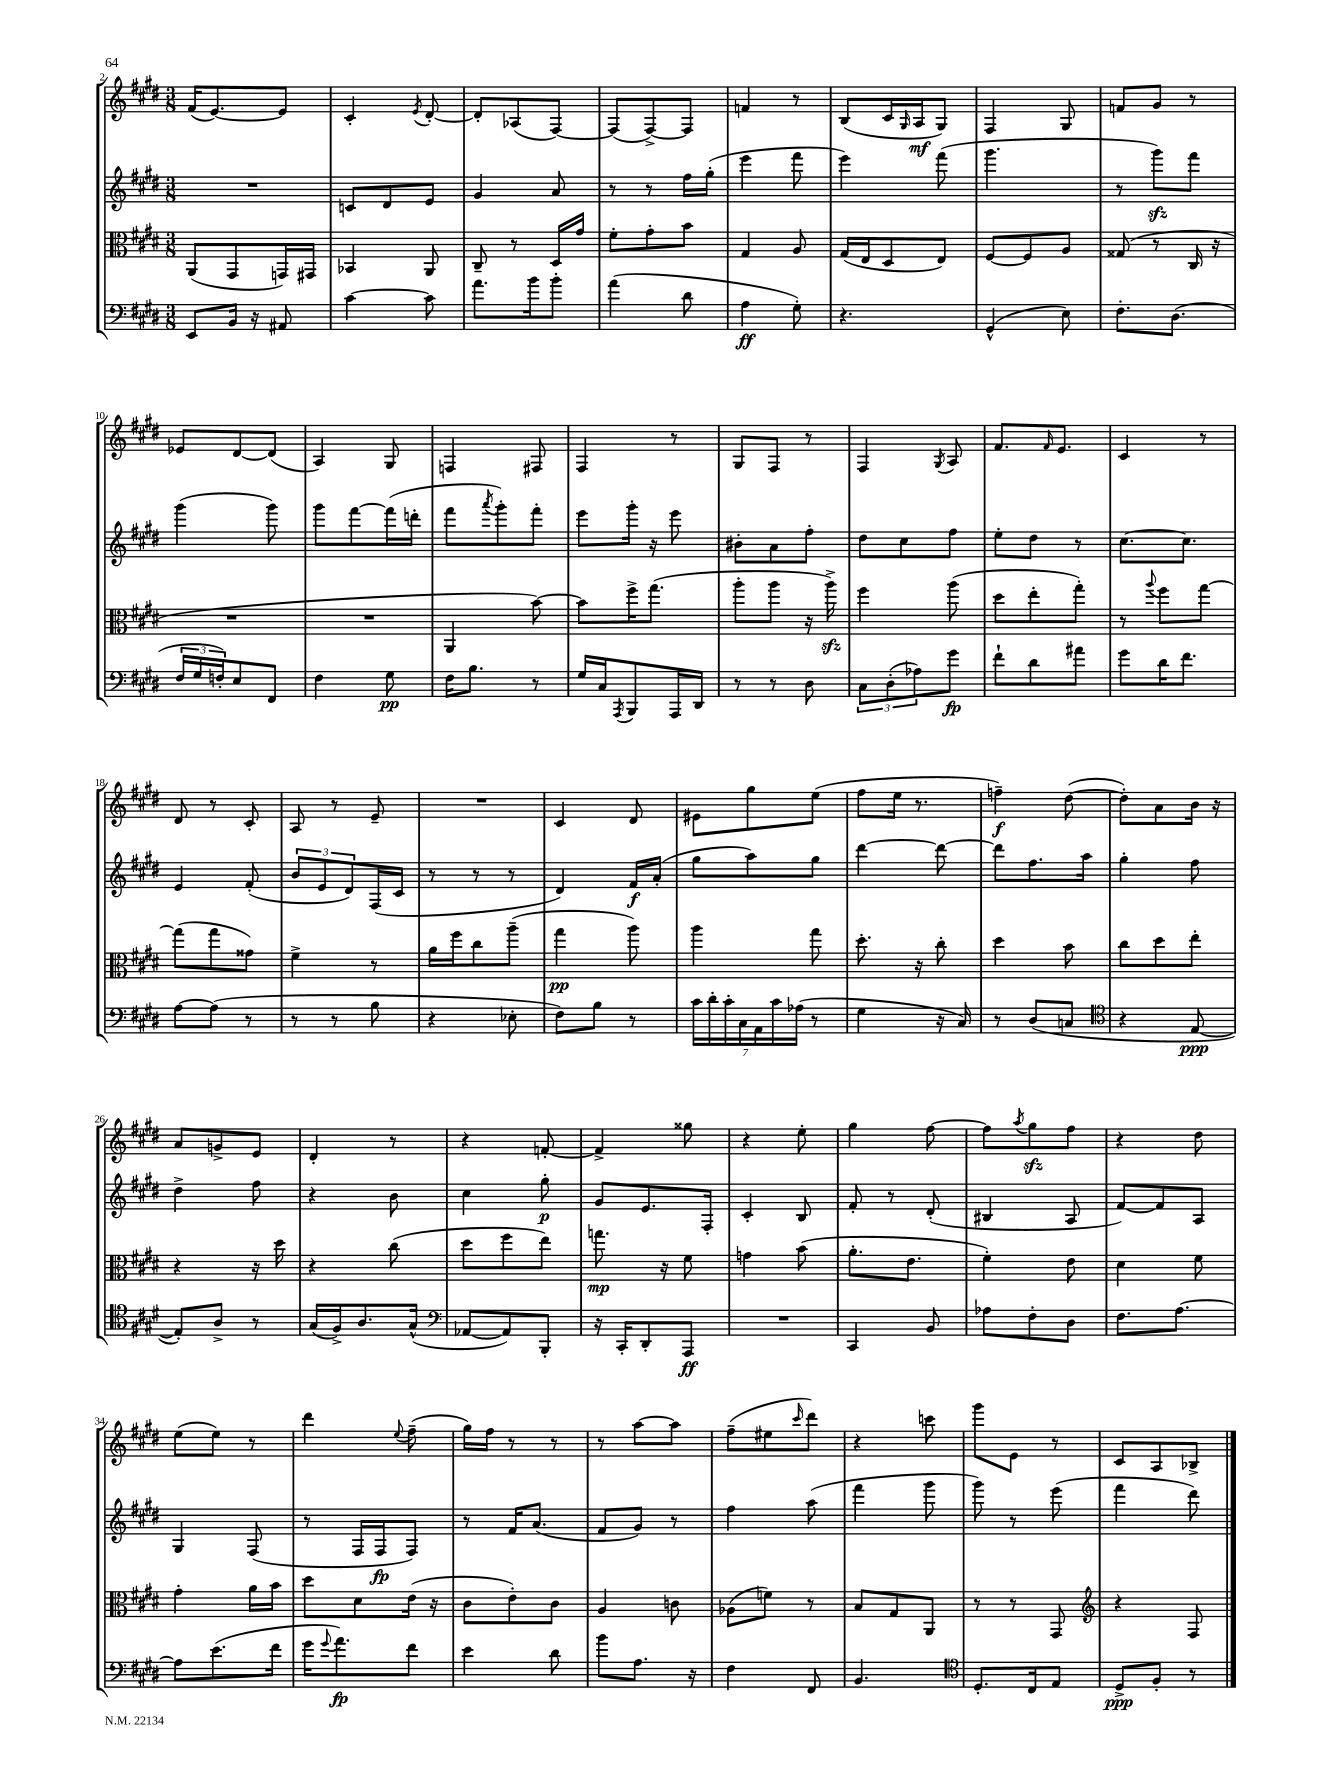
<<
\new StaffGroup <<
\new Staff = "s0" {
    \clef treble \key e \major \numericTimeSignature \time 3/8
    fis'16( e'8.~) e'8 |
    cis'4-. \acciaccatura { e'8 } dis'8~-. |
    dis'8-. aes8( fis8~) |
    fis8( fis8~->) fis8 |
    f'4 r8 |
    b8( cis'16 \grace { gis16 } a16\mf gis8) |
    fis4 gis8 |
    f'8 gis'8 r8 |
    ees'8 dis'8~ dis'8( |
    a4) gis8 |
    f4 fis8 |
    fis4 r8 |
    gis8 fis8 r8 |
    fis4 \acciaccatura { gis8 } a8 |
    fis'8. \grace { fis'16 } e'8. |
    cis'4 r8 |
    dis'8 r8 cis'8-. |
    a8 r8 e'8-- |
    R4. |
    cis'4 dis'8 |
    eis'8 gis''8 e''8( |
    fis''8 e''16 r8. |
    f''4--\f) dis''8~( |
    dis''8-.) a'8 b'16 r16 |
    a'8 g'8-> e'8 |
    dis'4-. r8 |
    r4 f'8~-. |
    f'4-> gisis''8 |
    r4 e''8-. |
    gis''4 fis''8~ |
    fis''8 \acciaccatura { a''8 } gis''8\sfz fis''8 |
    r4 dis''8 |
    e''8( e''8) r8 |
    dis'''4 \appoggiatura { e''8 } fis''8--( |
    gis''16) fis''16 r8 r8 |
    r8 a''8~ a''8 |
    fis''8--( eis''8 \grace { cis'''16 } dis'''8) |
    r4 c'''8 |
    gis'''8 e'8 r8 |
    cis'8 a8 bes8-> \bar "|." |
}
\new Staff = "s1" {
    \clef treble \key e \major \numericTimeSignature \time 3/8
    R4. |
    c'8 dis'8 e'8 |
    gis'4 a'8 |
    r8 r8 fis''16 gis''16-.( |
    e'''4 fis'''8 |
    e'''4) fis'''8( |
    gis'''4. |
    r8 gis'''8\sfz) fis'''8 |
    gis'''4( gis'''8) |
    gis'''8 fis'''8~ fis'''16( d'''16-. |
    fis'''8 \acciaccatura { a'''8 } gis'''8-.) fis'''8-. |
    e'''8 gis'''16-. r16 e'''8 |
    bis'8-. a'8 fis''8-. |
    dis''8 cis''8 fis''8 |
    e''8-. dis''8 r8 |
    cis''8.~ cis''8. |
    e'4 fis'8-.( |
    \tuplet 3/2 { b'8 e'8 dis'8) } fis16( cis'16 |
    r8 r8 r8 |
    dis'4) fis'16\f a'16-.( |
    gis''8 a''8) gis''8 |
    dis'''4~ dis'''8~ |
    dis'''8 fis''8. a''16 |
    gis''4-. fis''8 |
    dis''4-> fis''8 |
    r4 b'8 |
    cis''4 gis''8-.\p |
    gis'8 e'8. fis16-. |
    cis'4-. b8 |
    fis'8-. r8 dis'8-.( |
    bis4 a8 |
    fis'8~) fis'8 a8 |
    gis4 fis8( |
    r8 fis16 fis16\fp fis8) |
    r8 fis'16 a'8.( |
    fis'8 gis'8) r8 |
    fis''4 a''8( |
    fis'''4 gis'''8 |
    gis'''8) r8 e'''8( |
    fis'''4 dis'''8) \bar "|." |
}
\new Staff = "s2" {
    \clef alto \key e \major \numericTimeSignature \time 3/8
    a,8( gis,8 g,16) gis,16 |
    bes,4 a,8 |
    cis8-- r8 dis16 gis'16 |
    fis'8-. gis'8-. b'8 |
    gis4 a8 |
    gis16( e16 dis8 e8) |
    fis8~ fis8 a8 |
    gisis8( r8 cis16 r16 |
    R4. |
    R4. |
    a,4 b'8~) |
    b'8 fis''16-> gis''8.( |
    a''8-. a''8 r16 a''16->\sfz) |
    fis''4 a''8( |
    dis''8 e''8-. gis''8-.) |
    r8 \appoggiatura { a''8 } fis''8 gis''8~ |
    gis''8( gis''8 gisis'8) |
    fis'4-> r8 |
    a'16 fis''16 cis''8 a''8--( |
    gis''4\pp a''8) |
    a''4 gis''8 |
    dis''8.-. r16 cis''8-. |
    dis''4 b'8 |
    cis''8 dis''8 e''8-. |
    r4 r16 dis''16 |
    r4 cis''8( |
    dis''8 fis''8 e''8) |
    g''8.\mp r16 fis'8 |
    g'4 b'8( |
    a'8.-. e'8. |
    fis'4-.) e'8 |
    dis'4 fis'8 |
    gis'4-. a'16 b'16 |
    dis''8 dis'8 e'16( r16 |
    cis'8 e'8-.) cis'8 |
    a4 c'8 |
    aes8( f'8) r8 |
    b8 gis8 a,8 |
    r8 r8 gis,8 |
    \clef treble r4 fis8 \bar "|." |
}
\new Staff = "s3" {
    \clef bass \key e \major \numericTimeSignature \time 3/8
    e,8 b,16 r16 ais,8 |
    cis'4~ cis'8 |
    a'8. b'16 b'8-. |
    a'4( dis'8 |
    a4\ff gis8-.) |
    r4. |
    gis,4-^( e8) |
    fis8.-. dis8.( |
    \tuplet 3/2 { fis16 gis16 f16-.) } e8 fis,8 |
    fis4 gis8\pp |
    fis16 b8. r8 |
    gis16 cis16 \acciaccatura { a,,8 } b,,8 a,,16 dis,16 |
    r8 r8 dis8 |
    \tuplet 3/2 { cis8 dis8-.( aes8) } gis'8\fp |
    fis'8-! dis'8 ais'8 |
    gis'8 dis'16 fis'8. |
    a8~ a8( r8 |
    r8 r8 b8 |
    r4 ees8-. |
    fis8) b8 r8 |
    \tuplet 7/4 { cis'16 dis'16-. cis'16-. cis16 a,16 cis'16 aes16( } r8 |
    gis4 r16 cis16) |
    r8 dis8( c8 |
    \clef tenor r4 e8~\ppp |
    e8-.) a8-> r8 |
    gis16( fis16->) a8. gis16-^( |
    \clef bass aes,8~ aes,8) b,,8-. |
    r16 cis,16-. dis,8-. a,,8\ff |
    R4. |
    cis,4 b,8 |
    aes8 fis8-. dis8 |
    fis8. a8.~ |
    a8 e'8.( fis'16 |
    gis'16 \appoggiatura { gis'8 } a'8.\fp) fis'8 |
    e'4 dis'8 |
    b'8 a8. r16 |
    fis4 fis,8 |
    b,4. |
    \clef tenor dis8.-. cis16 e8 |
    dis8->\ppp fis8-. r8 \bar "|." |
}
>>
>>
\layout { \context { \Score currentBarNumber = #2 } }
